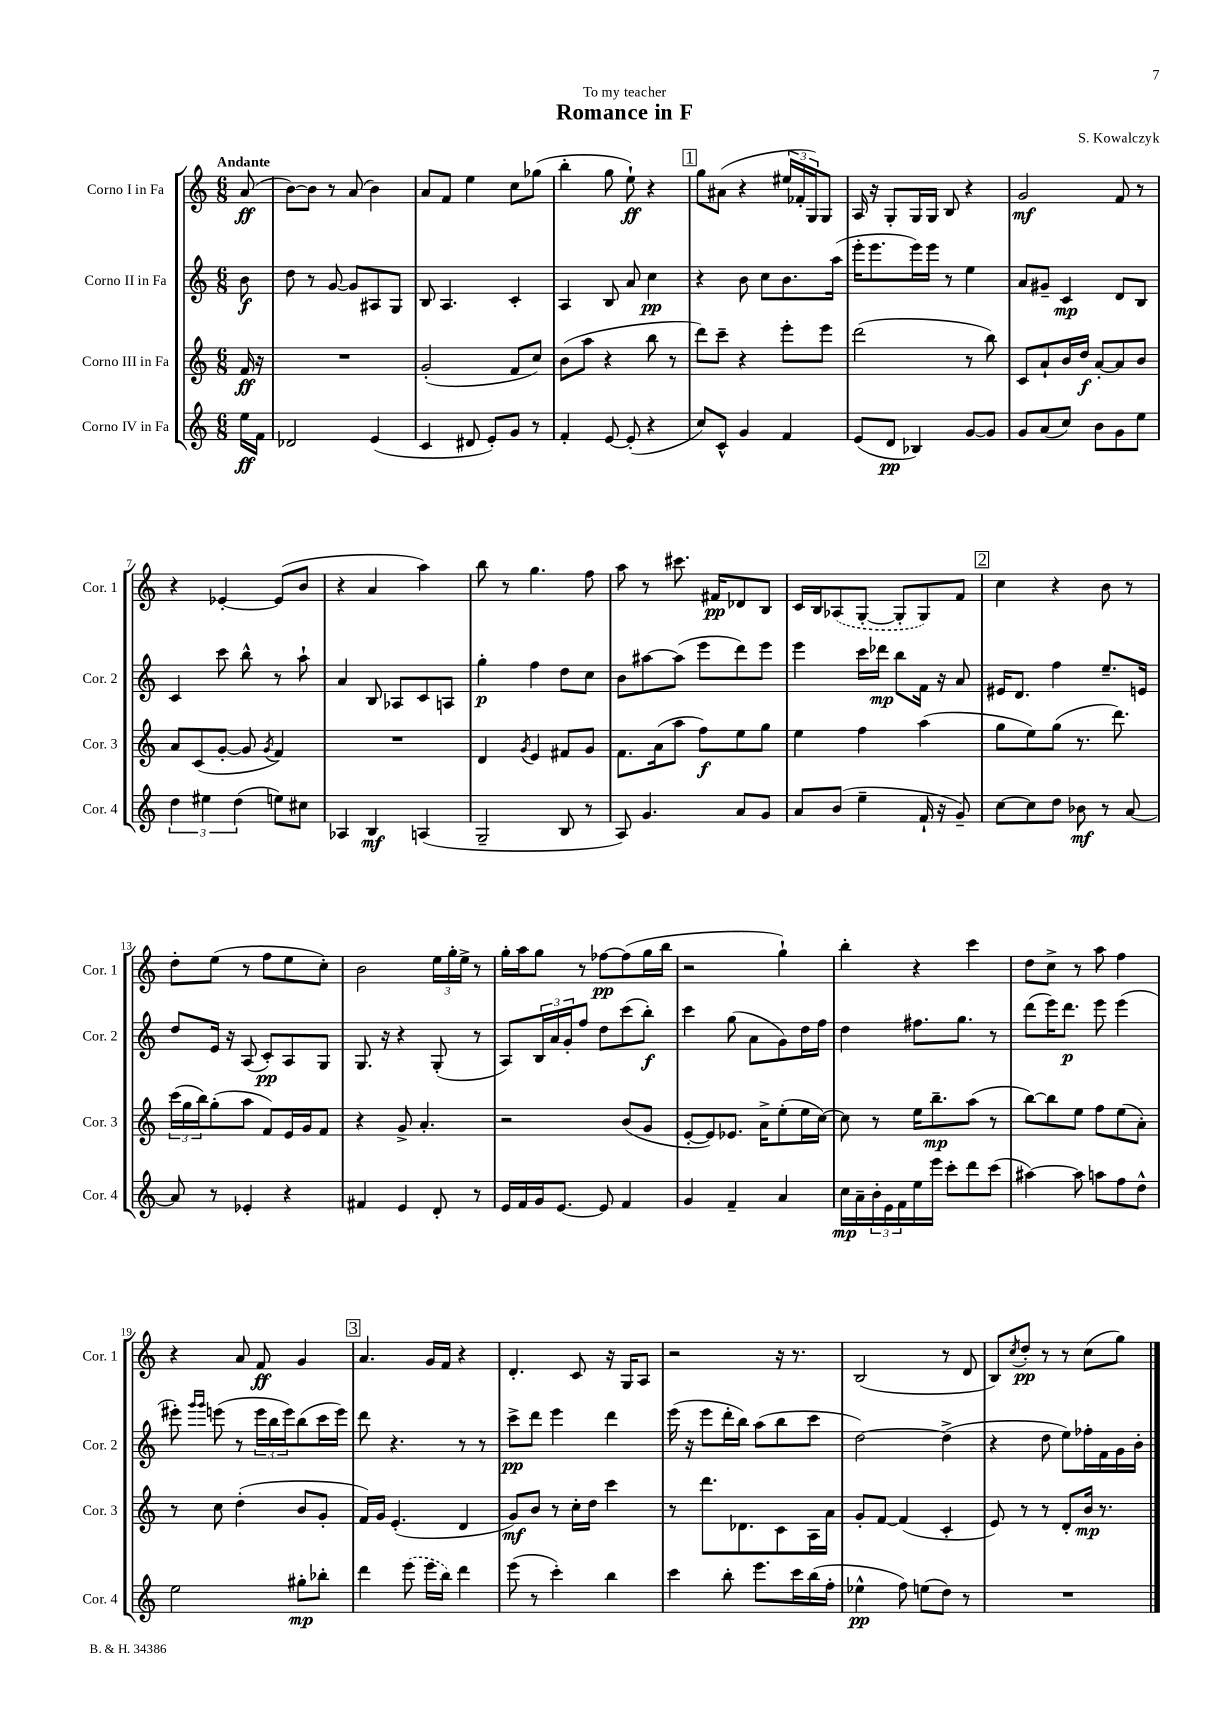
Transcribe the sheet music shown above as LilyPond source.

\header { title = "Romance in F" composer = "S. Kowalczyk" dedication = "To my teacher" }
<<
\new StaffGroup <<
\new Staff = "s0" \with { instrumentName = "Corno I in Fa" shortInstrumentName = "Cor. 1" } {
    \clef treble \key c \major \numericTimeSignature \time 6/8 \partial 8 \tempo "Andante"
    a'8\ff( |
    b'8~) b'8 r8 a'8( b'4) |
    a'8 f'8 e''4 c''8 ges''8( |
    b''4-. g''8 e''8-!\ff) r4 |
    \mark \markup { \box "1" } g''8 ais'8( r4 \tuplet 3/2 { eis''16 fes'16-. g16) } g8 |
    a16 r16 g8-. g16 g16 b8 r4 |
    g'2\mf f'8 r8 |
    r4 ees'4~-. ees'8( b'8 |
    r4 a'4 a''4) |
    b''8 r8 g''4. f''8 |
    a''8 r8 cis'''8. fis'16\pp des'8 b8 |
    c'16 b16 \once \slurDashed aes8( g8~-. g8-. g8) f'8 |
    \mark \markup { \box "2" } c''4 r4 b'8 r8 |
    d''8-. e''8( r8 f''8 e''8 c''8-.) |
    b'2 \tuplet 3/2 { e''16 g''16-. e''16-> } r8 |
    g''16-. a''16 g''8 r8 fes''8~\pp fes''8( g''16 b''16 |
    r2 g''4-!) |
    b''4-. r4 c'''4 |
    d''8 c''8-> r8 a''8 f''4 |
    r4 a'8 f'8\ff g'4 |
    \mark \markup { \box "3" } a'4. g'16 f'16 r4 |
    d'4.-. c'8 r16 g16 a8 |
    r2 r16 r8. |
    b2( r8 d'8 |
    b8) \acciaccatura { c''8 } d''8-.\pp r8 r8 c''8( g''8) \bar "|." |
}
\new Staff = "s1" \with { instrumentName = "Corno II in Fa" shortInstrumentName = "Cor. 2" } {
    \clef treble \key c \major \numericTimeSignature \time 6/8 \partial 8
    b'8\f |
    d''8 r8 g'8~ g'8 ais8 g8 |
    b8 a4. c'4-. |
    a4 b8 a'8 c''4\pp |
    \mark \markup { \box "1" } r4 b'8 c''8 b'8. a''16( |
    e'''16-. e'''8. e'''16) e'''16 r8 e''4 |
    a'8 gis'8-- c'4\mp d'8 b8 |
    c'4 c'''8 b''8-^ r8 a''8-! |
    a'4 b8 aes8 c'8 a8 |
    g''4-.\p f''4 d''8 c''8 |
    b'8 ais''8~ ais''8( e'''8 d'''8) e'''8 |
    e'''4 c'''16 des'''16\mp b''8 f'16 r16 a'8 |
    \mark \markup { \box "2" } eis'16 d'8. f''4 e''8.-- e'16 |
    d''8 e'16 r16 a8( c'8-.\pp) a8 g8 |
    g8. r16 r4 g8-.( r8 |
    a8) \tuplet 3/2 { b16 a'16 g'16-. } f''8 d''8 c'''8( b''8-.\f) |
    c'''4 g''8( a'8 g'8) d''16 f''16 |
    d''4 fis''8. g''8. r8 |
    d'''8( e'''16) d'''8.\p e'''8 e'''4( |
    eis'''8-.) \grace { g'''16 g'''16 } e'''8( r8 \tuplet 3/2 { e'''16 b''16 e'''16) } b''8( c'''16 e'''16) |
    \mark \markup { \box "3" } d'''8 r4. r8 r8 |
    c'''8->\pp d'''8 e'''4 d'''4 |
    e'''16( r16 e'''8 d'''16-. b''16) a''8( b''8 c'''8 |
    d''2~) d''4->( |
    r4 d''8 e''8) fes''16-. f'16 g'16 b'16-. \bar "|." |
}
\new Staff = "s2" \with { instrumentName = "Corno III in Fa" shortInstrumentName = "Cor. 3" } {
    \clef treble \key c \major \numericTimeSignature \time 6/8 \partial 8
    f'16\ff r16 |
    R2. |
    g'2-.( f'8 c''8) |
    b'8( a''8 r4 b''8 r8 |
    \mark \markup { \box "1" } d'''8) c'''8-- r4 e'''8-. e'''8 |
    d'''2( r8 b''8) |
    c'8 a'8-! b'16 d''16\f a'8~-. a'8 b'8 |
    a'8 c'8( g'8~-. g'8 \acciaccatura { g'8 } f'4) |
    R2. |
    d'4 \acciaccatura { g'8 } e'4 fis'8 g'8 |
    f'8. a'16( a''8 f''8\f) e''8 g''8 |
    e''4 f''4 a''4( |
    \mark \markup { \box "2" } g''8 e''8) g''8( r8. d'''8.) |
    \tuplet 3/2 { c'''16( g''16 b''16) } g''8-.( a''8 f'8) e'16 g'16 f'8 |
    r4 g'8-> a'4.-. |
    r2 b'8( g'8 |
    e'8~-. e'8) ees'8. a'16-> e''8-.( e''16 c''16~) |
    c''8 r8 e''16 b''8.--\mp a''8( r8 |
    b''8~) b''8 e''8 f''8 e''8( a'8-.) |
    r8 c''8 d''4-.( b'8 g'8-. |
    \mark \markup { \box "3" } f'16) g'16 e'4.-.( d'4 |
    g'8\mf) b'8 r8 c''16-. d''16 c'''4 |
    r8 d'''8. des'8. c'8 a16 a'16 |
    g'8-. f'8~ f'4( c'4-. |
    e'8) r8 r8 d'8-. b'16\mp r8. \bar "|." |
}
\new Staff = "s3" \with { instrumentName = "Corno IV in Fa" shortInstrumentName = "Cor. 4" } {
    \clef treble \key c \major \numericTimeSignature \time 6/8 \partial 8
    e''16\ff f'16 |
    des'2 e'4( |
    c'4 dis'8 e'8-.) g'8 r8 |
    f'4-. e'8~ e'8-.( r4 |
    \mark \markup { \box "1" } c''8) c'8-^ g'4 f'4 |
    e'8( d'8\pp bes4) g'8~ g'8 |
    g'8 a'8( c''8) b'8 g'8 e''8 |
    \tuplet 3/2 { d''4 eis''4 d''4( } e''8) cis''8 |
    aes4 b4\mf a4( |
    g2-- b8 r8 |
    a8) g'4. a'8 g'8 |
    a'8 b'8( e''4-- f'16-! r16 g'8--) |
    \mark \markup { \box "2" } c''8~ c''8 d''8 bes'8\mf r8 a'8~ |
    a'8 r8 ees'4-. r4 |
    fis'4 e'4 d'8-. r8 |
    e'16 f'16 g'16 e'8.~ e'8 f'4 |
    g'4 f'4-- a'4 |
    c''16\mp a'16-- \tuplet 3/2 { b'16-. e'16 f'16 } e''16 e'''16 c'''8-. d'''8 c'''8( |
    ais''4~) ais''8 a''8 f''8 d''8-^ |
    e''2 gis''8-.\mp bes''8-. |
    \mark \markup { \box "3" } d'''4 \once \slurDashed e'''8( e'''16 b''16) d'''4 |
    e'''8( r8 c'''4-.) b''4 |
    c'''4 b''8-. e'''8. c'''16 b''16( f''16-. |
    ees''4-^\pp f''8) e''8( d''8) r8 |
    R2. \bar "|." |
}
>>
>>
